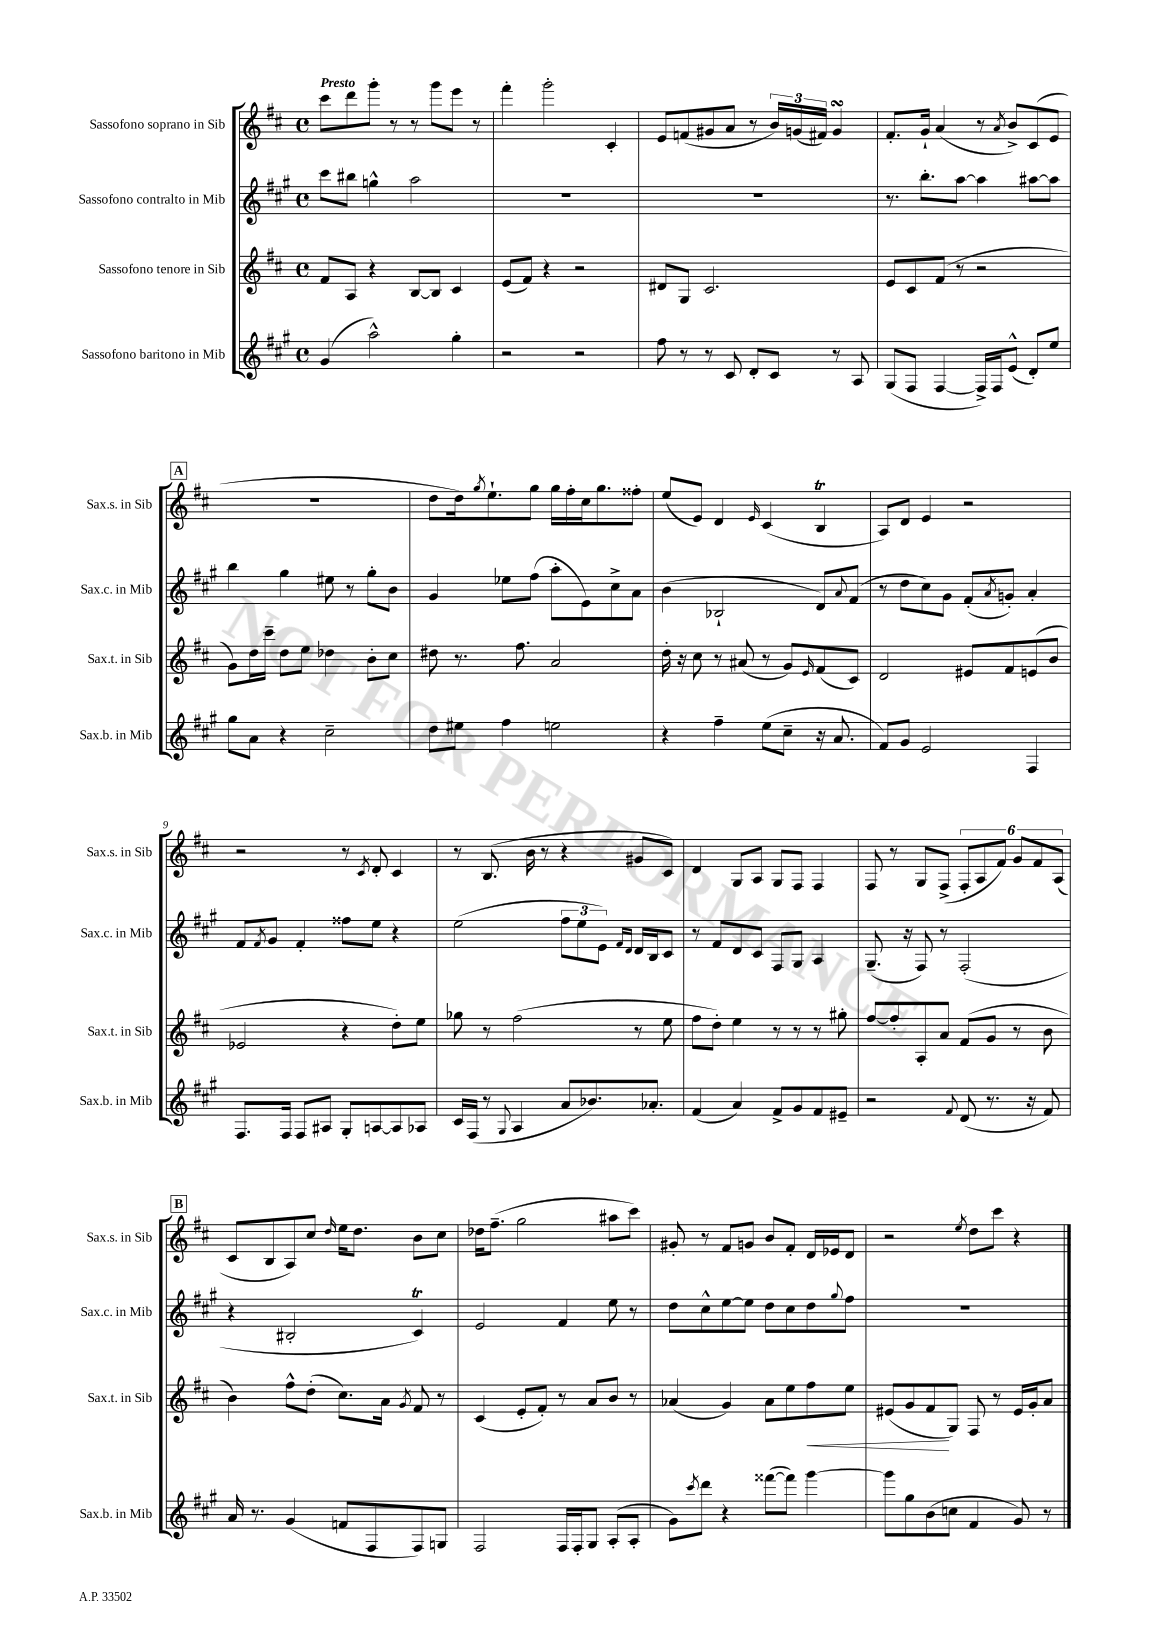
<<
\new StaffGroup <<
\new Staff = "s0" \with { instrumentName = "Sassofono soprano in Sib" shortInstrumentName = "Sax.s. in Sib" } {
    \clef treble \key d \major \defaultTimeSignature \time 4/4 \tempo "Presto"
    cis'''8 d'''8 g'''8-. r8 r8 g'''8 e'''8 r8 |
    fis'''4-. g'''2-. cis'4-. |
    e'8 f'8( gis'8 a'8 r8 \tuplet 3/2 { b'16) g'16( fis'16) } g'4\turn |
    fis'8.-. g'16-! a'4( r8 \acciaccatura { a'8 } b'8->) cis'8( e'8 |
    \mark \markup { \box "A" } R1 |
    d''8 d''16) \acciaccatura { g''8 } e''8.-! g''8 g''16 fis''16-. cis''16 g''8. fisis''8-. |
    e''8( e'8) d'4 \grace { e'16 } cis'4( b4\trill |
    a8) d'8 e'4 r2 |
    r2 r8 \acciaccatura { cis'8 } d'8-. cis'4 |
    r8 b8.( b'16 r8 r4 gis'8 cis'8) |
    d'4 g8 a8 g8 fis8 fis4 |
    fis8 r8 g8 fis8->( \tuplet 6/4 { fis8-. a8 fis'8) g'8 fis'8 a8( } |
    \mark \markup { \box "B" } cis'8 b8 a8) cis''8 \grace { d''16 } e''16 d''8. b'8 cis''8 |
    des''16 fis''8.--( g''2 ais''8 cis'''8) |
    gis'8-. r8 fis'8 g'8 b'8 fis'8-. d'16 ees'16 d'8 |
    r2 \acciaccatura { e''8 } d''8 cis'''8 r4 \bar "|." |
}
\new Staff = "s1" \with { instrumentName = "Sassofono contralto in Mib" shortInstrumentName = "Sax.c. in Mib" } {
    \clef treble \key a \major \defaultTimeSignature \time 4/4
    cis'''8 bis''8 g''4-^ a''2 |
    R1 |
    R1 |
    r8. b''8.-. a''8~ a''4 ais''8~ ais''8 |
    \mark \markup { \box "A" } b''4 gis''4 eis''8 r8 gis''8-. b'8 |
    gis'4 ees''8 fis''8( a''8-. e'8) cis''8-> a'8 |
    b'4( bes2-! d'8) \appoggiatura { a'8 } fis'8( |
    r8 d''8 cis''8) gis'8 fis'8-.( \acciaccatura { a'8 } g'8-.) a'4-. |
    fis'8 \acciaccatura { fis'8 } gis'8 fis'4-. fisis''8 e''8 r4 |
    e''2( \tuplet 3/2 { fis''8 e''8 e'8) } \grace { fis'16 d'16 } d'16 b16 cis'8 |
    r8 fis'8 d'8 cis'8 fis8 gis8 a4 |
    gis8.--( r16 fis8) r8 fis2-.( |
    \mark \markup { \box "B" } r4 bis2-. cis'4\trill) |
    e'2 fis'4 e''8 r8 |
    d''8 cis''8-^ e''8~ e''8 d''8 cis''8 d''8 \appoggiatura { gis''8 } fis''8 |
    R1 \bar "|." |
}
\new Staff = "s2" \with { instrumentName = "Sassofono tenore in Sib" shortInstrumentName = "Sax.t. in Sib" } {
    \clef treble \key d \major \defaultTimeSignature \time 4/4
    fis'8 a8 r4 b8~ b8 cis'4 |
    e'8( fis'8) r4 r2 |
    dis'8 g8 cis'2. |
    e'8 cis'8 fis'8( r8 r2 |
    \mark \markup { \box "A" } g'8) d''16 cis'''16-- d''8 e''8 des''4 b'8-. cis''8 |
    dis''8 r8. fis''8. a'2 |
    d''16-. r16 cis''8 r8 ais'8( r8 g'8) \grace { e'16 } fis'8( cis'8) |
    d'2 eis'8 fis'8 e'8( b'8 |
    ees'2 r4 d''8-.) e''8 |
    ges''8 r8 fis''2( r8 e''8 |
    fis''8 d''8-.) e''4 r8 r8 r8 gis''8-. |
    fis''8~ fis''8-. a8-. a'8 fis'8( g'8 r8 b'8 |
    \mark \markup { \box "B" } b'4) fis''8-^ d''8-.( cis''8.) a'16 \acciaccatura { g'8 } fis'8 r8 |
    cis'4( e'8-. fis'8-.) r8 a'8 b'8 r8 |
    aes'4( g'4) aes'8 e''8 fis''8\< e''8 |
    eis'8( g'8 fis'8\! g8) fis8 r8 eis'16 g'16-. a'8 \bar "|." |
}
\new Staff = "s3" \with { instrumentName = "Sassofono baritono in Mib" shortInstrumentName = "Sax.b. in Mib" } {
    \clef treble \key a \major \defaultTimeSignature \time 4/4
    gis'4( a''2-^) gis''4-. |
    r2 r2 |
    fis''8 r8 r8 cis'8 d'8-. cis'8 r8 a8 |
    gis8( fis8 fis4~ fis16->) fis16 e'8-^( d'8-.) e''8 |
    \mark \markup { \box "A" } gis''8 a'8 r4 cis''2-- |
    d''8 eis''8 fis''4 e''2 |
    r4 fis''4-- e''8( cis''8-- r16 a'8. |
    fis'8) gis'8 e'2 fis4 |
    fis8. fis16 fis8 ais8 gis8-. a8~ a8 aes8 |
    cis'16 fis16( r8 \appoggiatura { gis8 } a4 a'8 bes'8.) aes'8.-. |
    fis'4( a'4) fis'8-> gis'8 fis'8 eis'8-- |
    r2 \appoggiatura { fis'8 } d'8( r8. r16 fis'8) |
    \mark \markup { \box "B" } a'16 r8. gis'4( f'8 fis8 fis8) g8 |
    fis2 fis16 fis16-. gis8 a8-.( a8-. |
    gis'8) \acciaccatura { cis'''8 } d'''8 r4 fisis'''8~( fisis'''8) gis'''4~ |
    gis'''8 gis''8 b'8( c''8 fis'4 gis'8) r8 \bar "|." |
}
>>
>>
